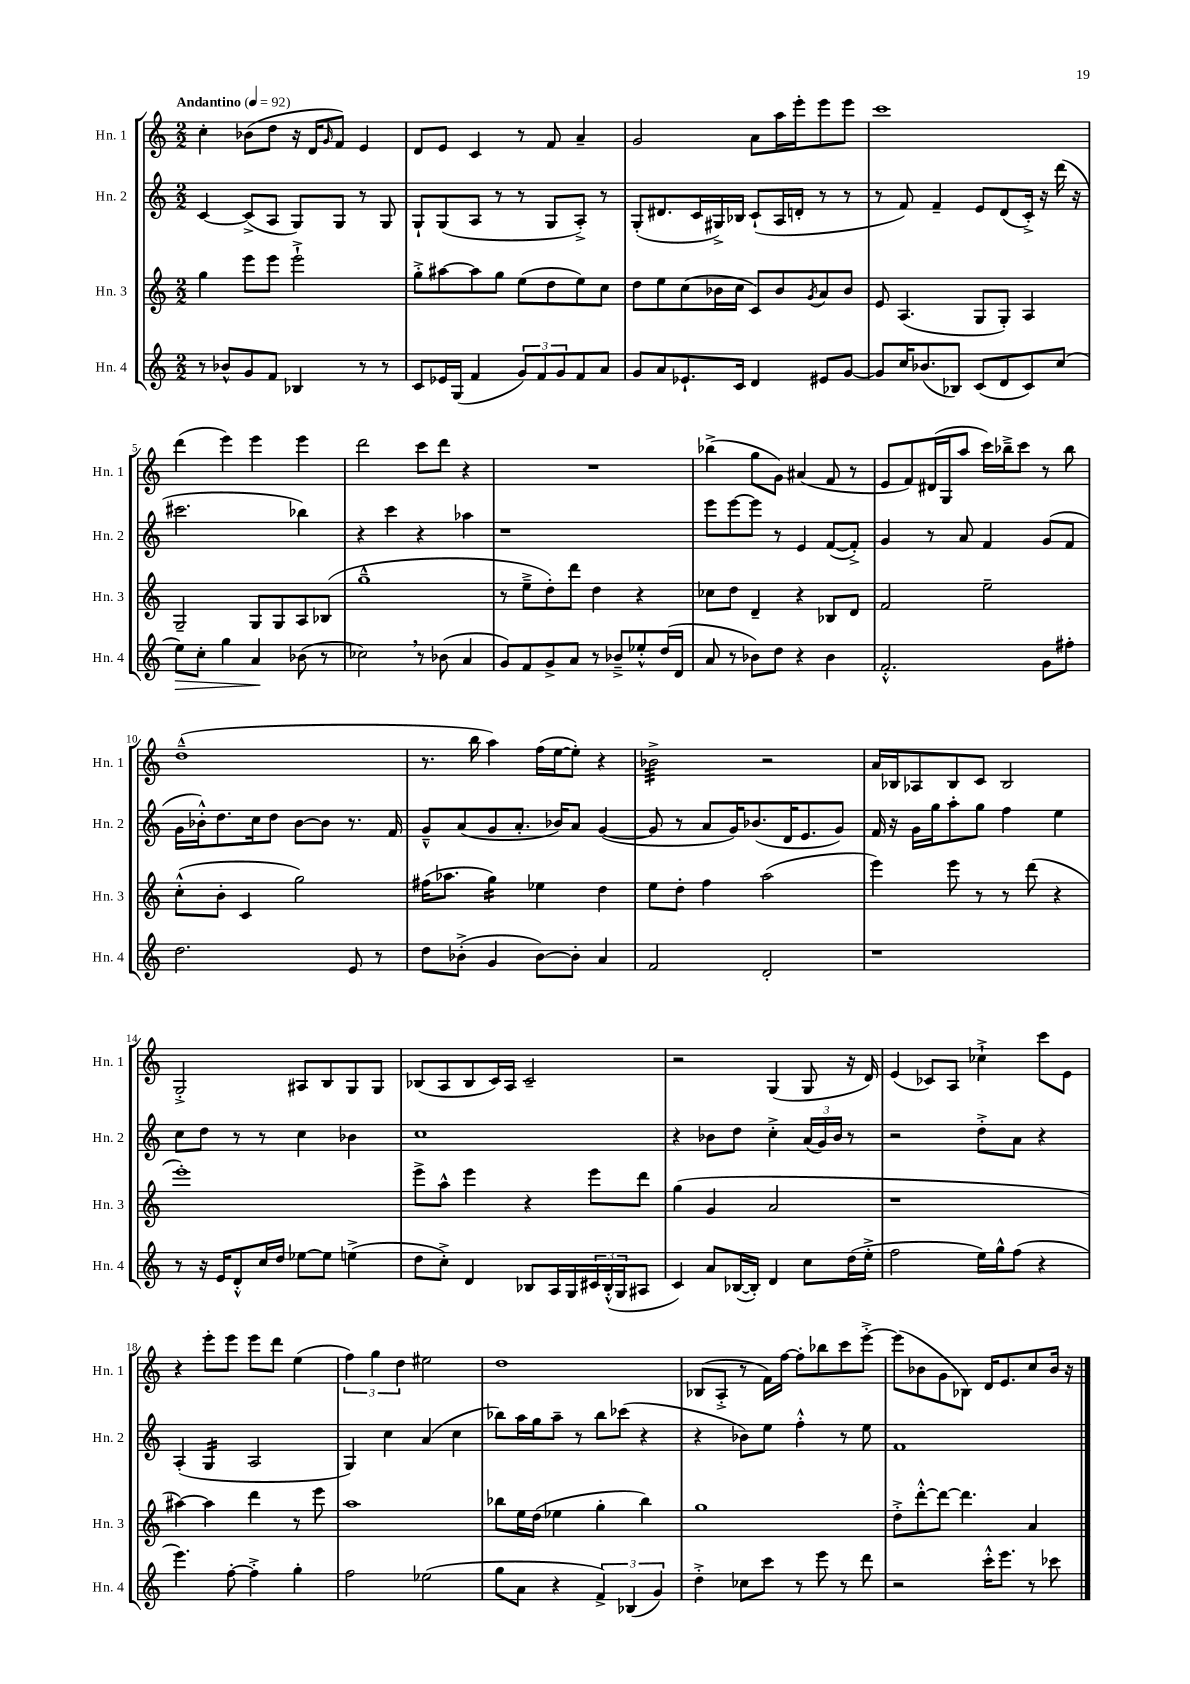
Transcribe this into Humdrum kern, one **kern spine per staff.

**kern	**kern	**kern	**kern
*staff4	*staff3	*staff2	*staff1
*clefG2	*clefG2	*clefG2	*clefG2
*k[]	*k[]	*k[]	*k[]
*M2/2	*M2/2	*M2/2	*M2/2
*MM92	*MM92	*MM92	*MM92
8r	4gg	[4c	4cc'
8b-^^	.	.	.
8g	8eee	(8c^]	(8b-
8f	8eee	8A	8dd
4B-	2eee`^	8G)	16r
.	.	.	16d
.	.	.	16qqg
.	.	8G	8f)
8r	.	8r	4e
8r	.	8G	.
=	=	=	=
8c	8gg'^	8G`	8d
16e-	[8aa#	(8G	8e
(16G	.	.	.
4f	8aa#]	8A	4c
.	8gg	8r	.
12g)	(8ee	8r	8r
12f	.	.	.
.	8dd	8G	8f
12g	.	.	.
8f	8ee)	8A'^)	4a~
8a	8cc	8r	.
=	=	=	=
8g	8dd	(8G'	2g
8a	8ee	8.d#	.
8.e-`	(8cc	.	.
.	.	16c	.
.	16b-	16G#^)	.
16c	16cc	16B-	.
4d	8c)	(8c`	8a
.	8b-	16A	16aa
.	.	16d'	16eee'
.	8qg	.	.
8e#	8a	8r	8eee
[8g	8b-	8r	8eee
=	=	=	=
8g]	8e	8r	1ccc
16cc	(4.A	8f)	.
(8.b-	.	.	.
.	.	4f~	.
8B-)	.	.	.
(8c	8G	8e	.
8d	8G')	(8d	.
8c)	4A	16c'^)	.
.	.	16r	.
(8cc	.	(16ddd	.
.	.	16r	.
=	=	=	=
8ee)	2G~	2.ccc#	(4ddd
8cc'	.	.	.
4gg	.	.	4eee)
4a	8G	.	4eee
.	8G	.	.
(8b-	8A	4bb-)	4eee
8r	(8B-	.	.
=	=	=	=
2cc-)	1gg~^^	4r	2ddd
.	.	4ccc	.
8r	.	4r	8ccc
(8b-	.	.	8ddd
4a	.	4aa-	4r
=	=	=	=
8g)	8r	1r	1r
8f	8ee~^	.	.
8g^	8dd')	.	.
8a	8ddd	.	.
8r	4dd	.	.
8b-~^	.	.	.
8ee-'^^	4r	.	.
(16dd	.	.	.
16d	.	.	.
=	=	=	=
8a	8cc-	8eee	(4bb-^
8r	8dd	[8eee	.
8b-)	4d~	8eee]	8gg
8dd	.	8r	8g)
4r	4r	4e	(4a#
4b-	8B-	([8f	8f
.	8d	8f'^])	8r
=	=	=	=
2.f'^^	2f	4g	8e
.	.	.	8f)
.	.	8r	(16d#
.	.	.	16G
.	.	8a	8aa
.	2ee~	4f	16ccc)
.	.	.	16bb-~^
.	.	.	8ccc
8g	.	(8g	8r
8ff#'	.	8f	8bb-
=	=	=	=
2.dd	(8cc'^^	16g	(1dd~^^
.	.	16b-'^^)	.
.	8b'	8.dd	.
.	4c	.	.
.	.	16cc	.
.	.	8dd	.
.	2gg)	[8b-	.
.	.	8b-]	.
8e	.	8.r	.
8r	.	.	.
.	.	16f	.
=	=	=	=
8dd	(16ff#	8g~^^	8.r
.	8.aa-	.	.
(8b-'^	.	(8a	.
.	.	.	16bb
4g	4gg)	8g	4aa)
.	.	8.a'	.
[8b-)	4ee-	.	(16ff
.	.	16b-)	[16ee
8b-']	.	8a	8ee'])
4a	4dd	([4g	4r
=	=	=	=
2f	8ee	8g]	2b-^
.	8dd'	8r	.
.	4ff	8a	.
.	.	16g)	.
.	.	(8.b-	.
2d'	(2aa	.	2r
.	.	16d	.
.	.	8.e	.
.	.	8g)	.
=	=	=	=
1r	4eee)	16f	16a
.	.	16r	16B-
.	.	16g	8A-
.	.	16gg	.
.	8eee	8aa'	8B-
.	8r	8gg	8c
.	8r	4ff	2B-
.	(8ddd	.	.
.	4r	4ee	.
=	=	=	=
8r	1eee')	8cc	2G'^
16r	.	8dd	.
16e	.	.	.
8d'^^	.	8r	.
16cc	.	8r	.
16dd	.	.	.
[8ee-	.	4cc	8A#
8ee-]	.	.	8B
(4ee^	.	4b-	8G
.	.	.	8G
=	=	=	=
8dd	8eee^	1cc	(8B-
8cc'^)	8aa^^	.	8A
4d	4eee	.	8B-
.	.	.	16c)
.	.	.	16A
8B-	4r	.	2c~
16A	.	.	.
16G	.	.	.
24c#	8eee	.	.
(24B-'^^	.	.	.
24G	.	.	.
8A#	8ddd	.	.
=	=	=	=
4c)	(4gg	4r	2r
8a	4g	8b-	.
([16B-	.	8dd	.
16B-'])	.	.	.
4d	2a	4cc'^	(4G
8cc	.	(24a	8G
.	.	24g)	.
.	.	24b-	.
(16dd	.	8r	16r
16ee'^	.	.	16d)
=	=	=	=
2ff	1r	2r	(4e
.	.	.	8c-)
.	.	.	8A
16ee)	.	8dd'^	4cc-`^
16gg^^	.	.	.
(8ff	.	8a	.
4r	.	4r	8ccc
.	.	.	8e
=	=	=	=
4.eee)	[4aa#)	(4A'	4r
.	4aa#]	4G	8eee'
[8ff'	.	.	8eee
4ff'^]	4ddd	2A	8eee
.	.	.	8ddd
4gg'	8r	.	(4ee
.	8eee	.	.
=	=	=	=
2ff	1aa	4G)	6ff)
.	.	.	6gg
.	.	4cc	.
.	.	.	6dd
(2ee-	.	(4a	2ee#
.	.	4cc	.
=	=	=	=
8gg	8bb-	8bb-)	1dd
8a	16ee	16aa	.
.	(16dd	16gg	.
4r	4ee-	8aa~	.
.	.	8r	.
6f^)	4gg'	8bb-	.
.	.	(8ccc-	.
(6B-	.	.	.
.	4bb-)	4r	.
6g)	.	.	.
=	=	=	=
4dd'^	1gg	4r	(8B-
.	.	.	8A'^
8cc-	.	8b-)	8r
8ccc	.	8ee	16f)
.	.	.	[16ff
8r	.	4ff'^^	8ff']
8eee	.	.	8bb-
8r	.	8r	8ccc
8ddd	.	8ee	[8eee'^
=	=	=	=
2r	8dd'^	1f	(8eee]
.	[8ddd'^^	.	8b-
.	8ddd_	.	8g
.	4.ddd]	.	8B-)
16ccc'^^	.	.	16d
8.eee	.	.	8.e
8r	4a	.	8cc
8ccc-	.	.	16b-
.	.	.	16r
==	==	==	==
*-	*-	*-	*-
